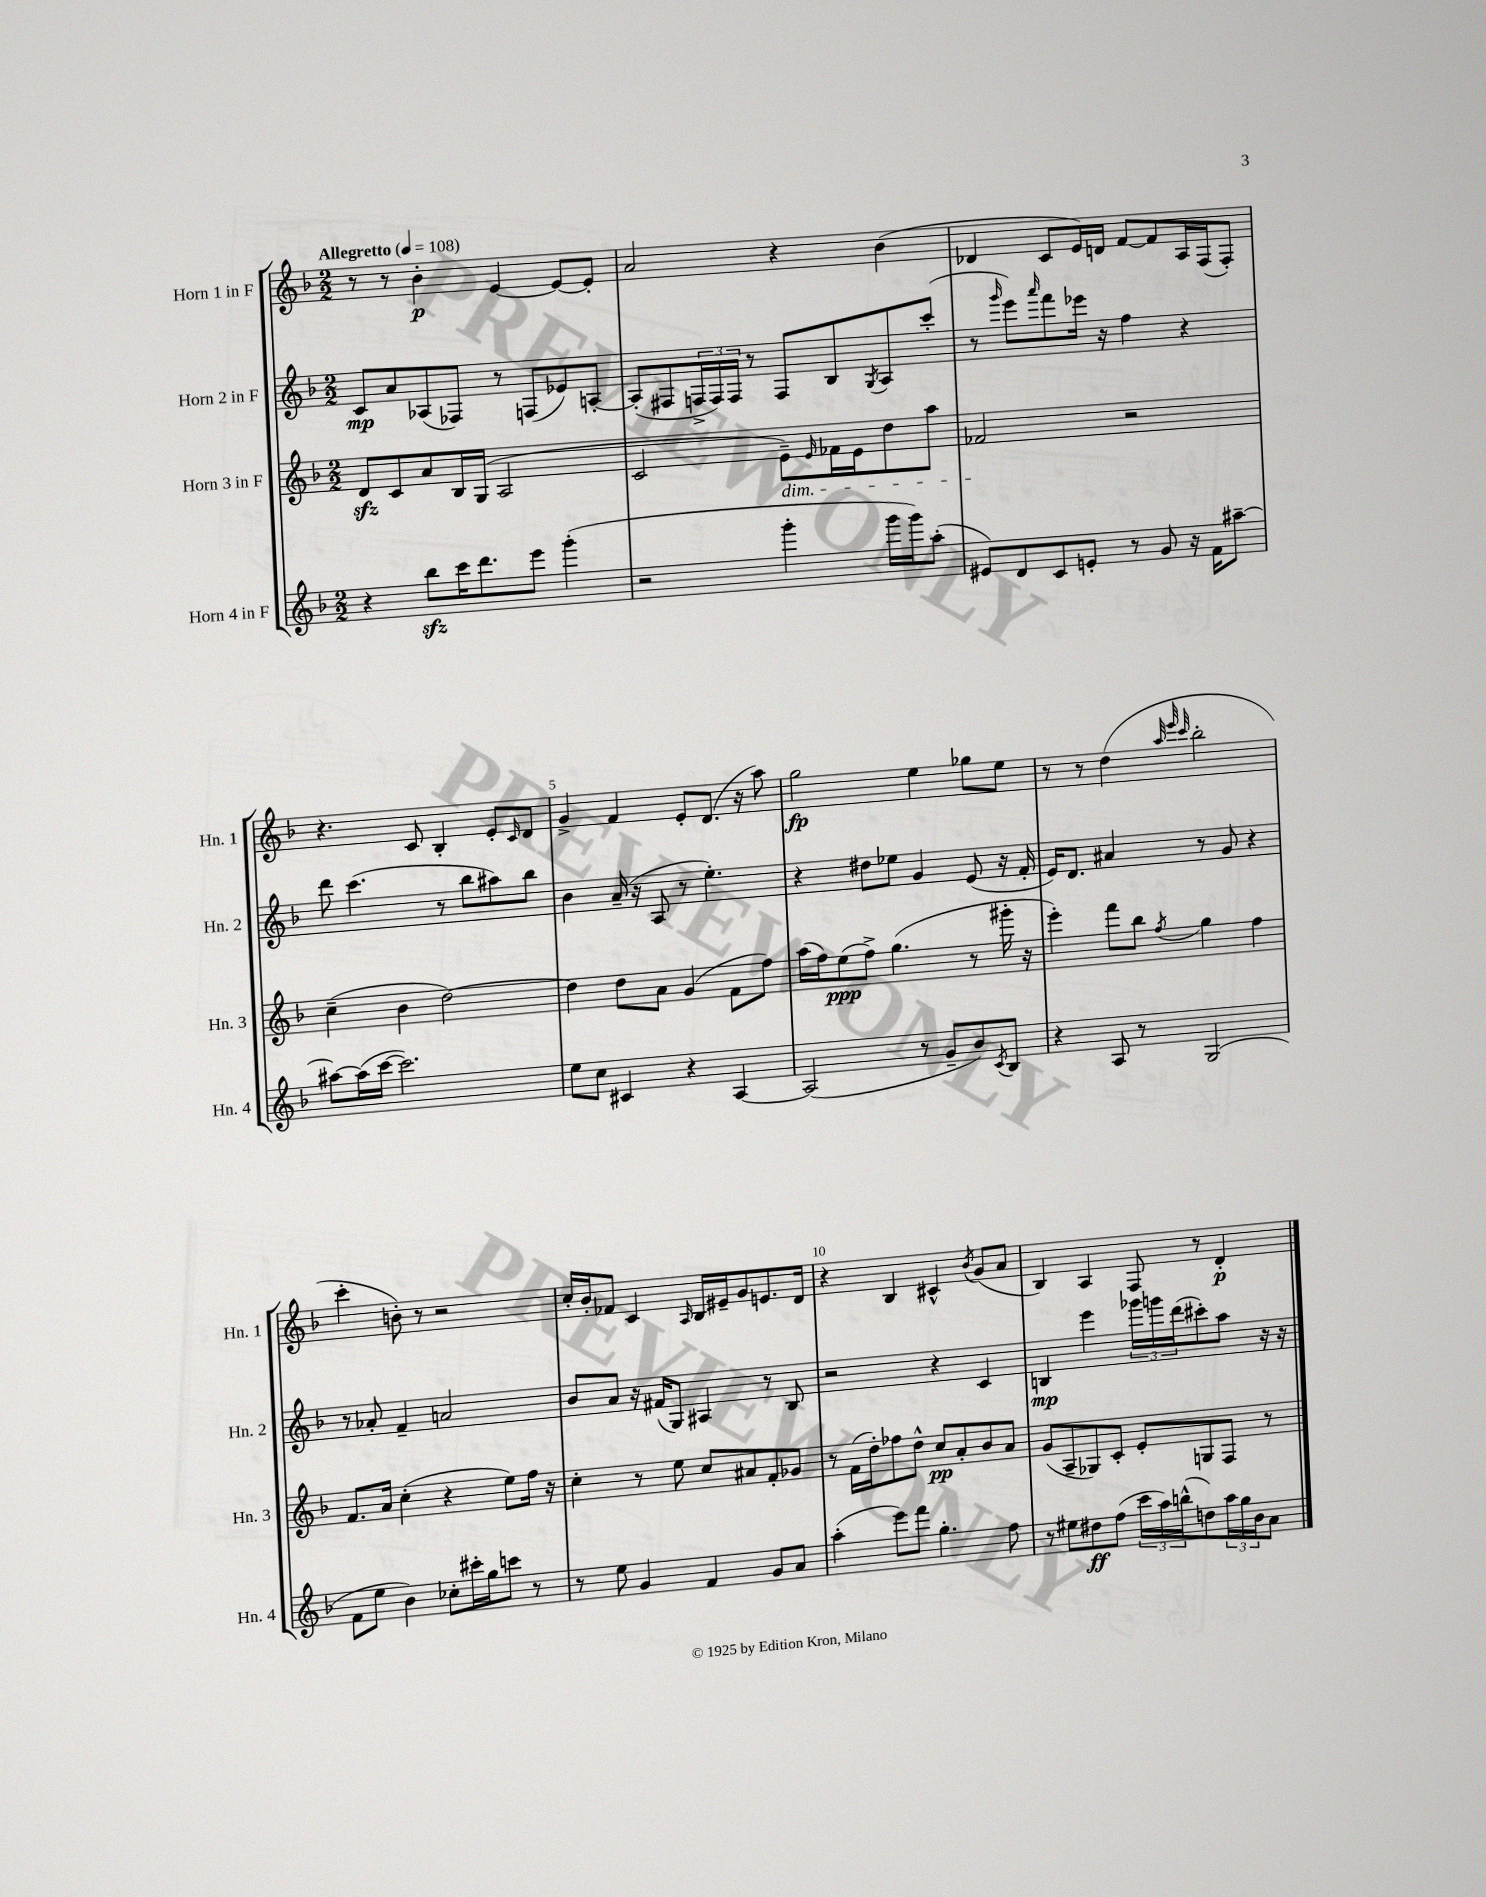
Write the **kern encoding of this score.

**kern	**kern	**kern	**kern
*staff4	*staff3	*staff2	*staff1
*clefG2	*clefG2	*clefG2	*clefG2
*k[b-]	*k[b-]	*k[b-]	*k[b-]
*M2/2	*M2/2	*M2/2	*M2/2
*MM108	*MM108	*MM108	*MM108
4r	8d	8c	8r
.	8c	8a	8r
8bb-	8a	(8A-	4b-'
16ccc	16B-	8F-)	.
8.ddd	(16G	.	.
.	2A	8r	[4e
8eee	.	(8F	.
(4ggg'	.	8e-)	8e_
.	.	[8A'	8e']
=	=	=	=
2r	2c	(8A']	2a
.	.	8F#	.
.	.	24F^	.
.	.	24F)	.
.	.	24F	.
.	.	8r	.
4ggg'	8e~)	8F	4r
.	16qqe	.	.
.	16f-	8B-	.
.	16e	.	.
.	.	8qG	.
16ggg	8dd	8A	(4b-
16ggg)	.	.	.
(8aa'	8aa	(8ccc'	.
=	=	=	=
8e#)	2f-	8r	4d-
.	.	16qqggg	.
8d	.	8eee)	.
.	.	16qqaaa	.
8c	.	8fff	8c
8e'	.	16eee-	16e)
.	.	16r	16d
8r	2r	4ff	[8f
8g	.	.	8f]
16r	.	4r	16A
16f	.	.	(16F
[8aa#~	.	.	8F')
=	=	=	=
8aa#_	(4cc~	8ddd	4.r
(16aa#]	.	(4.ccc	.
[16ccc	.	.	.
2.ccc])	4b-	.	.
.	.	.	8c
.	[2dd)	8r	4B-'
.	.	8bb-	.
.	.	8aa#)	8e'
.	.	.	16qqc
.	.	8bb-	8d
=	=	=	=
8ee	4dd]	4b-	4g^
8cc	.	.	.
4c#	8dd	(16a~	4f
.	.	16r	.
.	8a	8A	.
4r	(4g	8r	8e'
.	.	4.ee')	(8.d
[4A	8f	.	.
.	.	.	16r
.	8ff)	.	8aa)
=	=	=	=
(2A]	(16aa	4r	2gg
.	16ff)	.	.
.	(8ee	.	.
.	8ff^)	8dd#	.
.	(4.gg	8ee-	.
8r	.	4g	4ee
8g~	.	.	.
8b-)	8r	(8e	8gg-
8qc	.	.	.
8B-	16ggg#'	16r	8ee
.	16r	16f'	.
=	=	=	=
4r	4eee')	16e)	8r
.	.	8.d	.
.	.	.	8r
8A	8fff	4a#	(4dd
8r	8bb-	.	.
.	.	.	32qqaa
.	.	.	32qqeee
.	8qff	.	32qqccc
(2G	4gg	8r	2bb-'
.	.	8g	.
.	4ff	4r	.
=	=	=	=
8f	8.f	8r	4ccc'
8ee	.	8a-'	.
.	16a	.	.
4b-)	(4cc'	4f~	8b')
.	.	.	8r
8cc-'	4r	2a	2r
16ccc#'	.	.	.
16gg	.	.	.
8ccc	8ee)	.	.
8r	16ff	.	.
.	16r	.	.
=	=	=	=
8r	4cc'	8b-	16cc'
.	.	.	16b-'
8ee	.	8a	8f-
4g	8r	16r	4c
.	.	(16f#	.
.	8ee	8G)	.
.	.	.	16qqA
4f	8cc	4A#	16B-
.	.	.	16e#~
.	8a#	.	8g
8g	8f'	8r	8.e
8a	8g-	8B-	.
.	.	.	16d
=	=	=	=
(4aa'	8r	2r	4r
.	(16f	.	.
.	16dd')	.	.
8eee)	8ff-	.	4B-
8fff	8dd^^	.	.
4.gg'	8cc	4r	4c#^^
.	8a'	.	.
.	.	.	8qb-
.	8b-	4c	(8g
8ff	8a	.	8a
=	=	=	=
8r	(8g	4B	4B-)
8ee#	8A~	.	.
8dd#	8G-)	4eee	4A
(8ff	8c'	.	.
24ccc	8e'	24ggg-	8F
24aa)	.	24ggg	.
(24bb^^	.	(24ddd	.
8dd)	8G	8ccc#')	8r
24aa	8F	8aa	4d'
24gg	.	.	.
24b-	.	.	.
8a	8r	16r	.
.	.	16r	.
==	==	==	==
*-	*-	*-	*-
